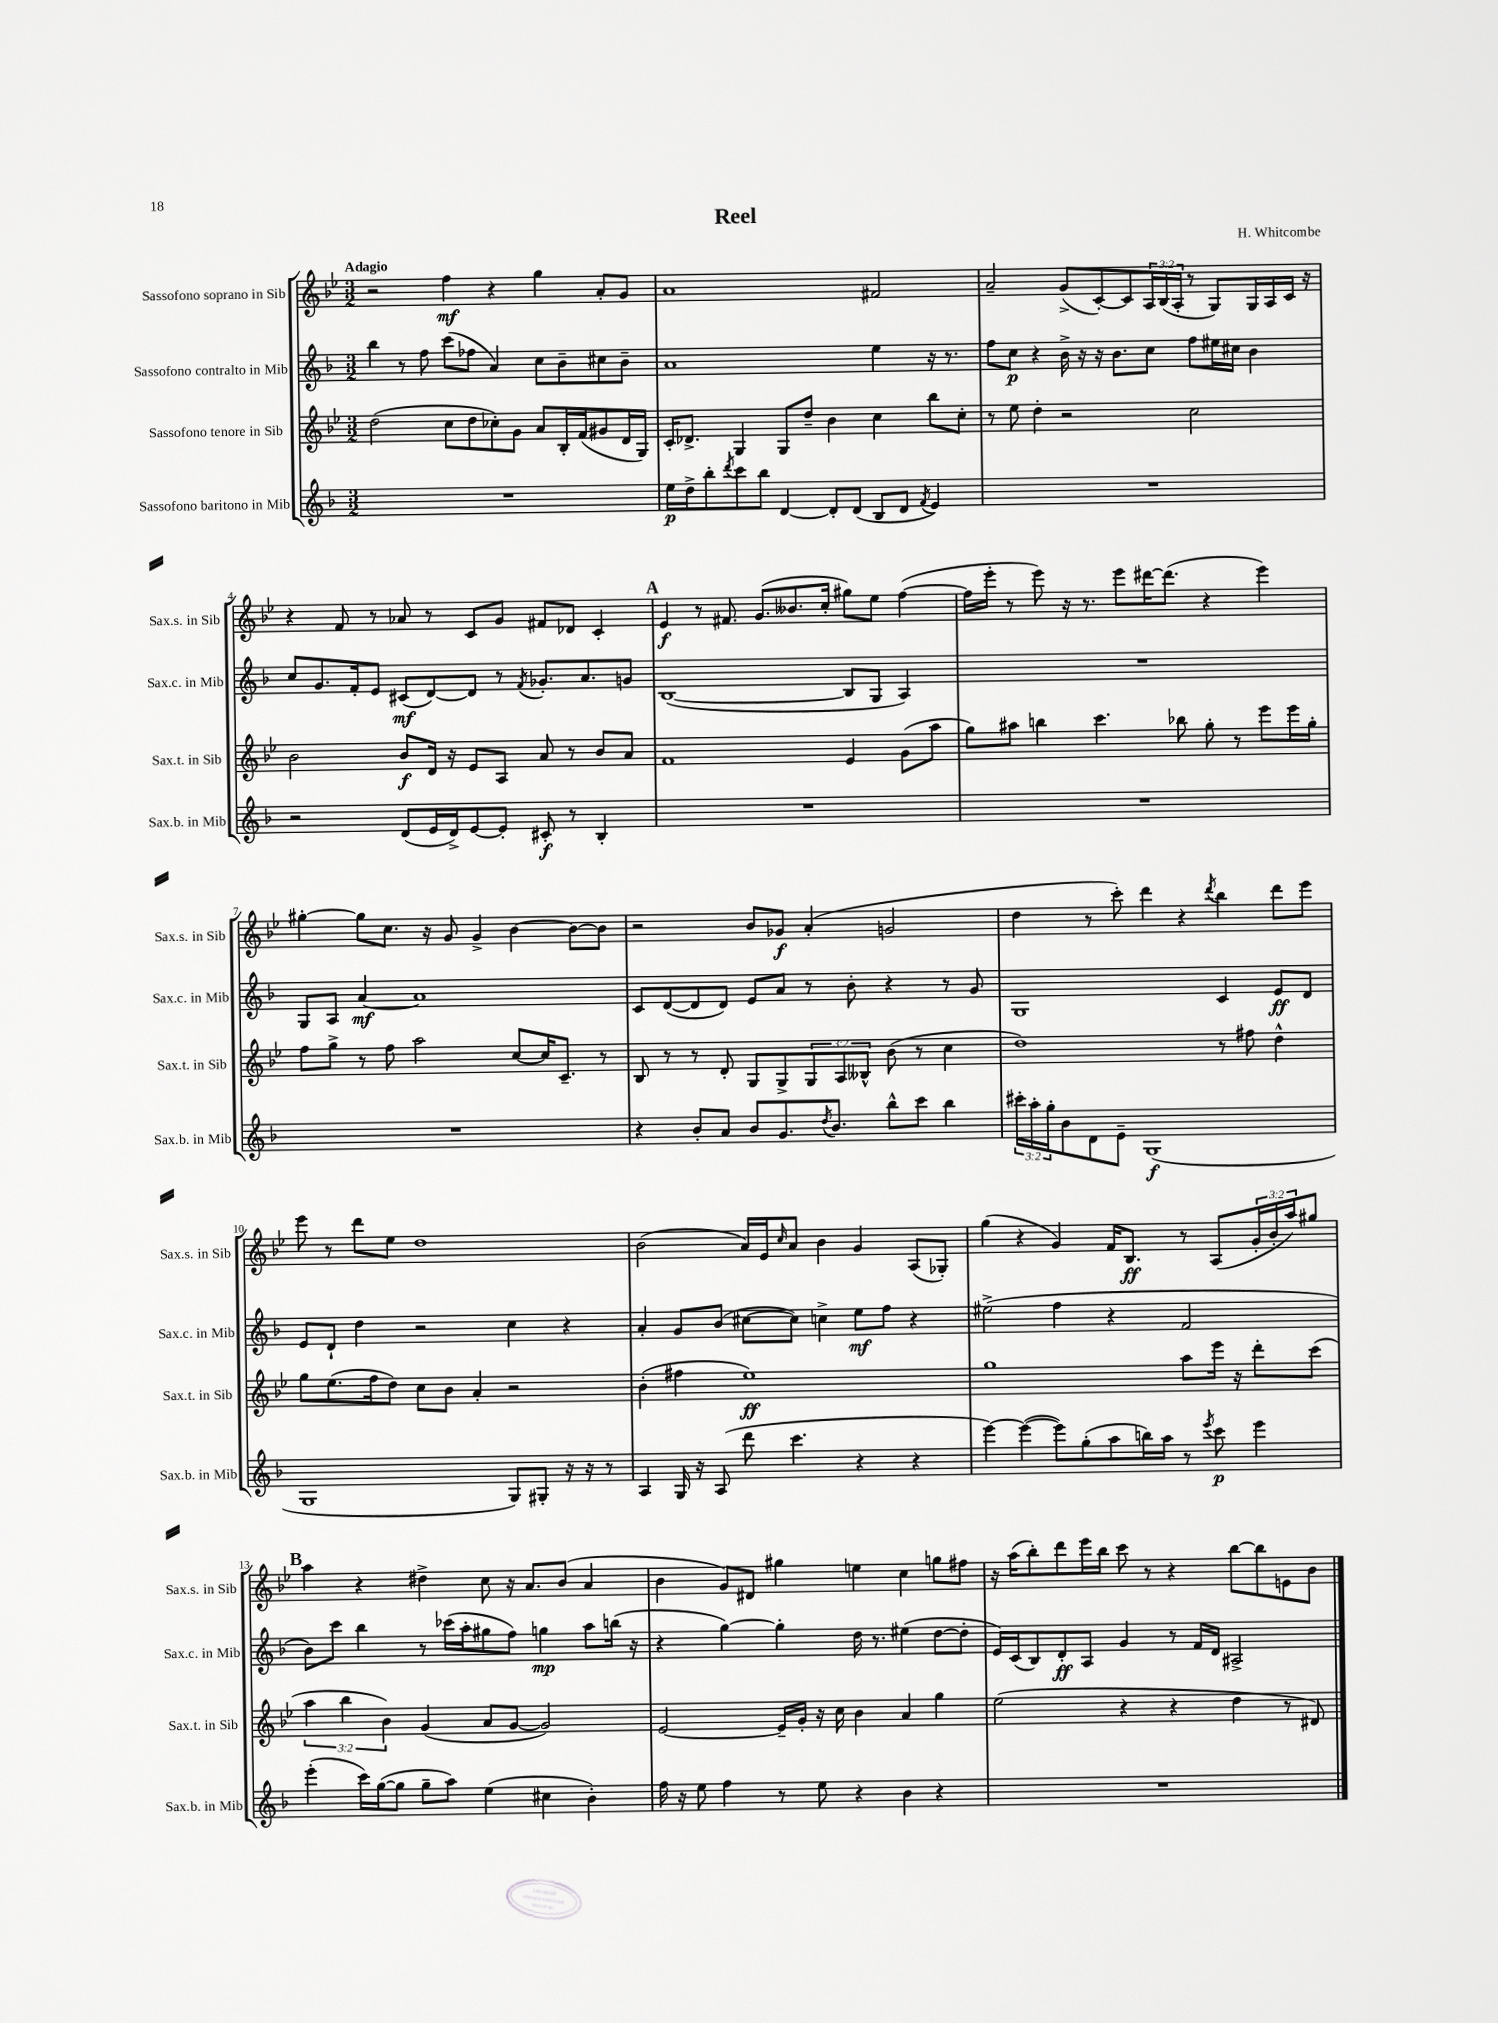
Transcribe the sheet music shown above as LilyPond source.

\header { title = "Reel" composer = "H. Whitcombe" }
<<
\new StaffGroup <<
\new Staff = "s0" \with { instrumentName = "Sassofono soprano in Sib" shortInstrumentName = "Sax.s. in Sib" } {
    \clef treble \key bes \major \numericTimeSignature \time 3/2 \override Staff.TupletNumber.text = #tuplet-number::calc-fraction-text \tempo "Adagio"
    r2 f''4\mf r4 g''4 a'8-. g'8 |
    a'1 fis'2 |
    a'2-- g'8->( c'8~-.) c'8 \tuplet 3/2 { a16 bes16( a16-. } r8 g8) g16 a16 c'16 r16 |
    r4 f'8 r8 aes'8 r8 c'8 g'8 fis'8 des'8 c'4-. |
    \mark \markup { \bold "A" } ees'4\f r8 fis'8. g'8.( beses'8. c''16-. gis''8) ees''8 f''4~( |
    f''16 ees'''16-. r8 ees'''8) r16 r8. ees'''8 dis'''16~ dis'''8.( r4 ees'''4) |
    gis''4~-. gis''8 c''8. r16 g'8 g'4-> bes'4~ bes'8~ bes'8 |
    r2 bes'8 ges'8\f a'4-.( g'2 |
    d''4 r8 c'''8-.) d'''4 r4 \acciaccatura { d'''8 } bes''4 d'''8 ees'''8 |
    ees'''8 r8 d'''8 ees''8 d''1 |
    bes'2( a'16) ees'16 \grace { c''16 } a'8 bes'4 g'4 a8( ges8-.) |
    g''4( r4 g'4) f'16 bes8.\ff r8 a8( \tuplet 3/2 { g'16-. bes'16-. a''16) } gis''8 |
    \mark \markup { \bold "B" } a''4 r4 dis''4-> c''8 r16 a'8. bes'8( a'4 |
    bes'4 g'8) dis'8 gis''4 e''4 c''4 g''8 fis''8 |
    r16 a''16( bes''8-.) d'''8 ees'''16 bes''16 c'''8 r8 r4 bes''8~ bes''8 e'8 bes'8 \bar "|." |
}
\new Staff = "s1" \with { instrumentName = "Sassofono contralto in Mib" shortInstrumentName = "Sax.c. in Mib" } {
    \clef treble \key f \major \numericTimeSignature \time 3/2
    bes''4 r8 f''8 c'''8( fes''8 a'4) c''8 bes'8-- cis''8 bes'8-- |
    a'1 e''4 r16 r8. |
    f''8 c''8\p r4 bes'16-> r16 r16 bes'8. c''8 f''8 eis''16 cis''16 bes'4 |
    c''8 g'8. f'16-. e'8 cis'8\mf( d'8~) d'8 r8 \acciaccatura { f'8 } ges'8.-. a'8. g'8 |
    \mark \markup { \bold "A" } bes1~( bes8 g8 a4) |
    R1. |
    g8 a8 a'4~\mf a'1 |
    c'8 d'8~( d'8 d'8) e'8 a'8 r8 bes'8-. r4 r8 g'8 |
    g1 c'4 e'8\ff d'8 |
    e'8 d'8-! d''4 r2 c''4 r4 |
    a'4-. g'8 bes'8( cis''8~ cis''8) c''4-> e''8\mf f''8 r4 |
    eis''2->( f''4 r4 f'2 |
    \mark \markup { \bold "B" } bes'8) c'''8 bes''4 r8 ces'''16( a''16-. gis''8 f''8) g''4\mp a''8 b''16( r16 |
    r4 g''4~) g''4-. d''16 r8. eis''4( d''8~ d''8-. |
    e'16) c'16( bes8) d'8-.\ff a8 g'4 r8 f'16 d'16 ais2-> \bar "|." |
}
\new Staff = "s2" \with { instrumentName = "Sassofono tenore in Sib" shortInstrumentName = "Sax.t. in Sib" } {
    \clef treble \key bes \major \numericTimeSignature \time 3/2 \override Staff.TupletNumber.text = #tuplet-number::calc-fraction-text
    d''2( c''8 d''8 ces''8-.) g'8 a'8 bes16-. f'16( gis'8 d'16 g16) |
    c'16-. des'8.-> g4 g8 d''8-- bes'4 c''4 bes''8 c''8-. |
    r8 ees''8 d''4-. r2 c''2 |
    bes'2 bes'8\f d'16 r16 ees'8 a8 a'8 r8 bes'8 a'8 |
    \mark \markup { \bold "A" } f'1 ees'4 g'8( a''8 |
    g''8) ais''8 b''4 c'''4. bes''8 g''8-. r8 ees'''8 ees'''16 g''16-. |
    f''8 g''8-> r8 f''8 a''2 c''8~ c''16 c'8.-- r8 |
    bes8 r8 r8 d'8-. g8 g8-> \tuplet 3/2 { g8 a8 beses8-^ } bes'8( r8 c''4 |
    d''1) r8 fis''8 d''4-^ |
    g''8 ees''8.( f''16 d''8) c''8 bes'8 a'4-. r2 |
    bes'4-.( fis''4 ees''1\ff) |
    g''1 a''8 ees'''16 r16 d'''8-. c'''8( |
    \mark \markup { \bold "B" } \tuplet 3/2 { a''4 bes''4 bes'4) } g'4( a'8 g'8~ g'2) |
    ees'2~ ees'16-- g'16-. r16 c''16 bes'4 a'4 g''4 |
    ees''2( r4 r4 d''4 r8 dis'8) \bar "|." |
}
\new Staff = "s3" \with { instrumentName = "Sassofono baritono in Mib" shortInstrumentName = "Sax.b. in Mib" } {
    \clef treble \key f \major \numericTimeSignature \time 3/2 \override Staff.TupletNumber.text = #tuplet-number::calc-fraction-text
    R1. |
    e''16\p d''16-> bes''8-. \acciaccatura { d'''8 } c'''8 bes''8 d'4~ d'8-. d'8( bes8 d'8 \acciaccatura { f'8 } e'4) |
    R1. |
    r2 d'8( e'16 d'16->) e'8~ e'8-. cis'8-.\f r8 bes4-. |
    \mark \markup { \bold "A" } R1. |
    R1. |
    R1. |
    r4 bes'8-. a'8 bes'8 g'8. \acciaccatura { d''8 } bes'8. bes''8-^ c'''8 bes''4 |
    \tuplet 3/2 { cis'''16-. a''16-. g''16-. } bes'8 d'8 e'8-- g1\f( |
    g1 g8) gis8-. r16 r16 r8 |
    a4 g16 r16 a8( d'''8 c'''4. r4 r4 |
    e'''4~) e'''4~( e'''8) g''8-.( a''8 b''16) a''16 r8 \acciaccatura { e'''8 } c'''8\p e'''4 |
    \mark \markup { \bold "B" } e'''4-.( c'''16) g''16~( g''8 g''8-- a''8) e''4( cis''4 bes'4-.) |
    f''16 r16 e''8 f''4 r8 e''8 r4 bes'4 r4 |
    R1. \bar "|." |
}
>>
>>
